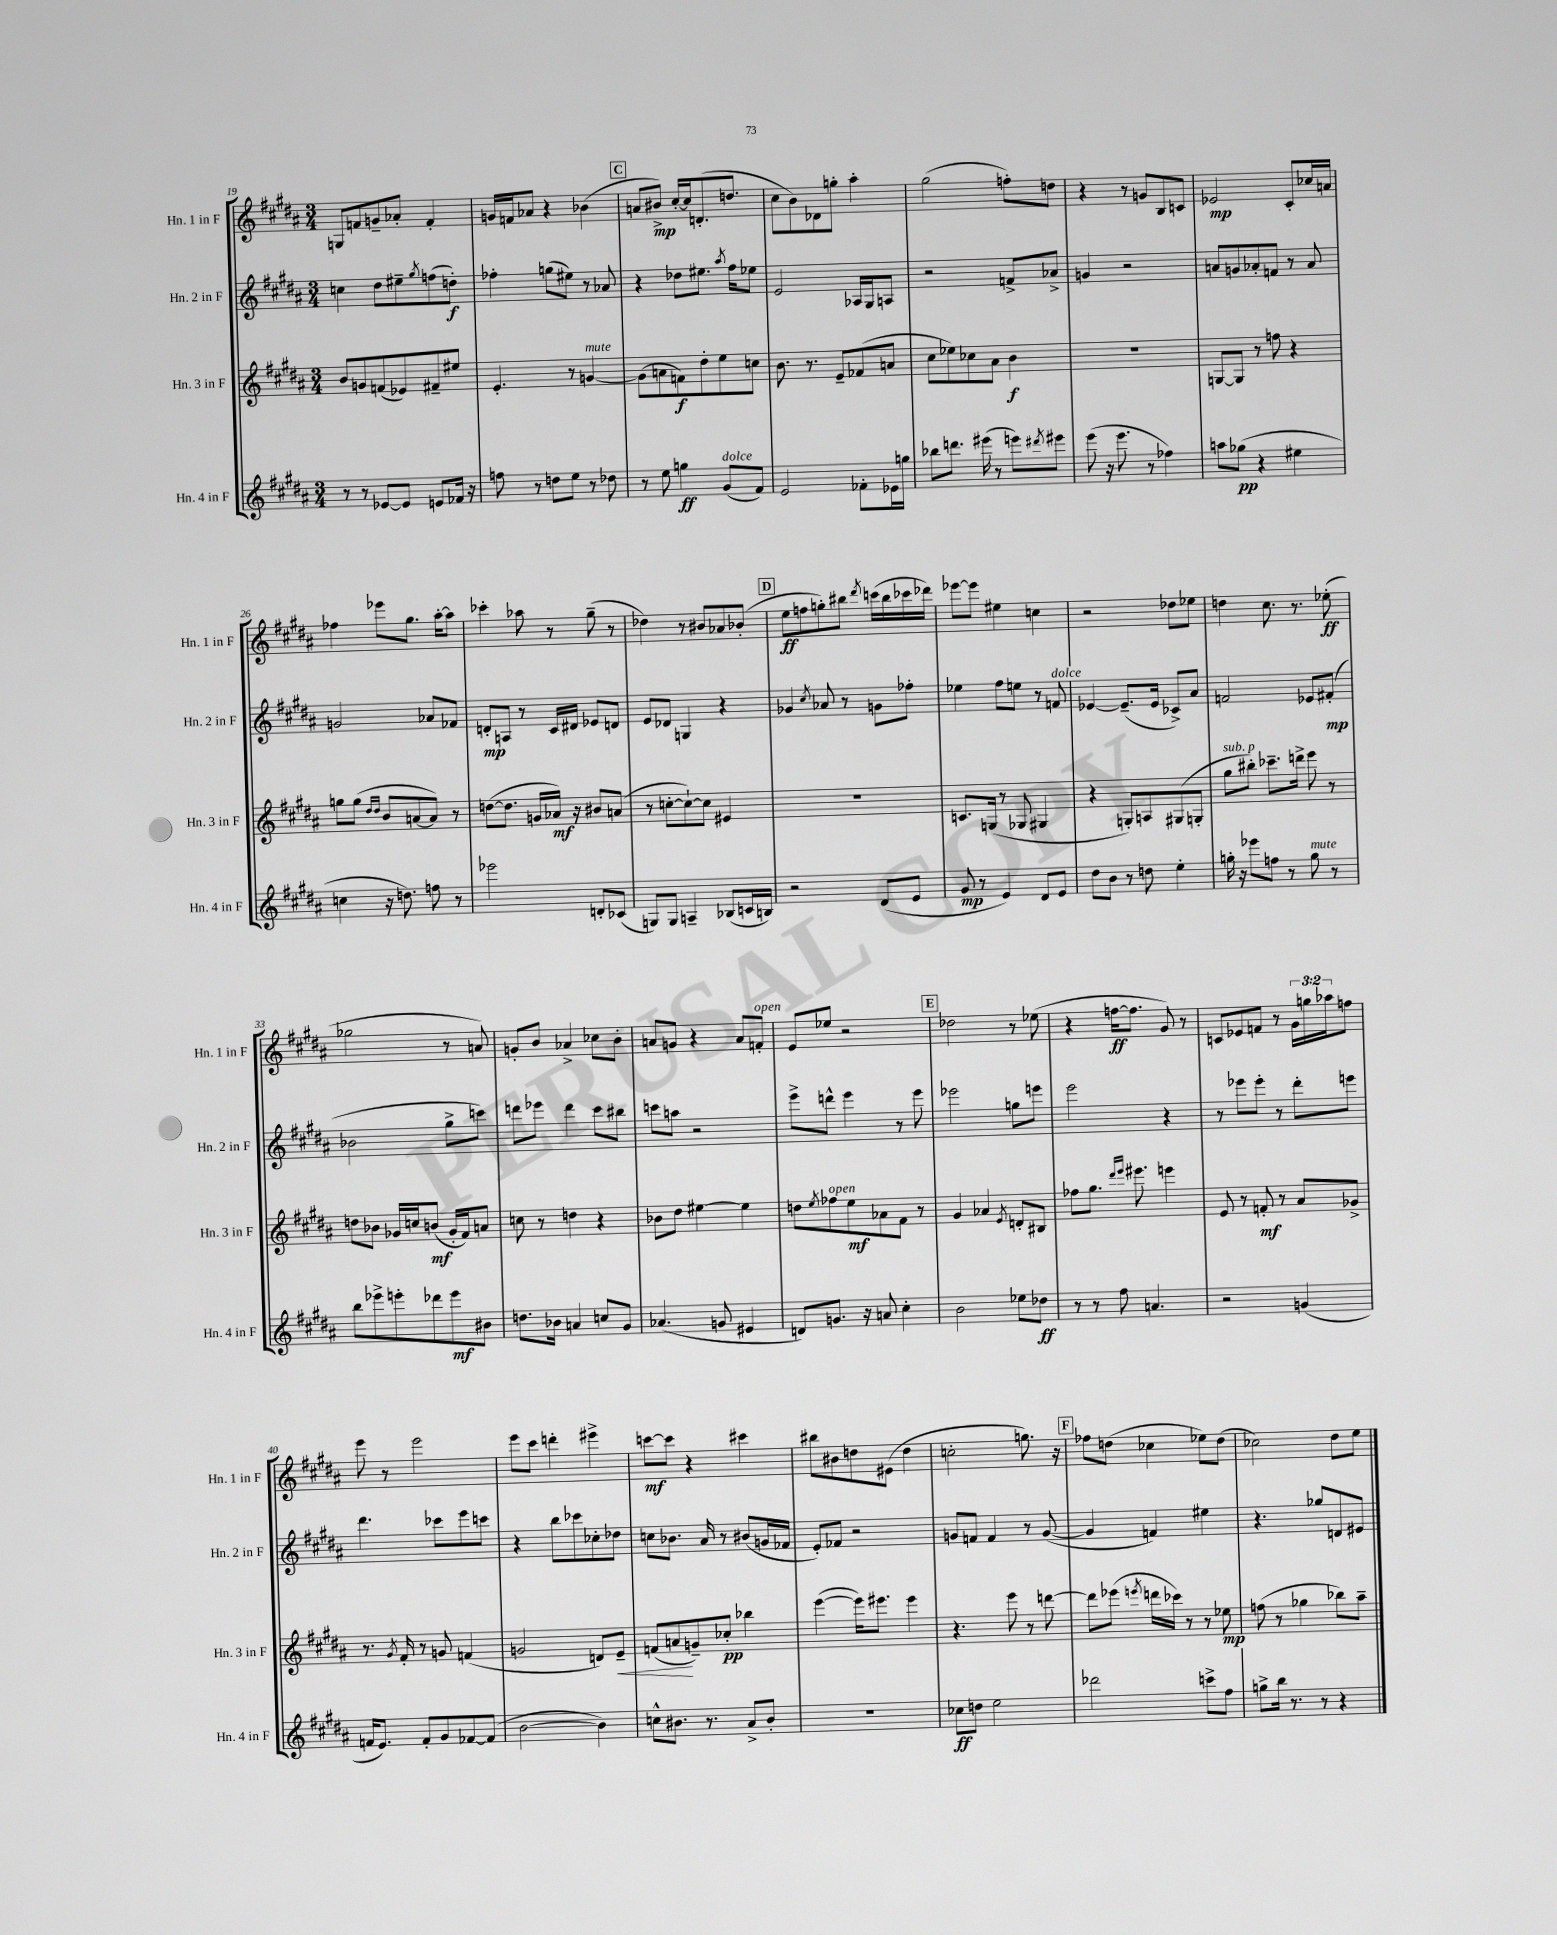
<<
\new StaffGroup <<
\new Staff = "s0" \with { instrumentName = "Hn. 1 in F" shortInstrumentName = "Hn. 1 in F" } {
    \clef treble \key b \major \numericTimeSignature \time 3/4 \override Staff.TupletNumber.text = #tuplet-number::calc-fraction-text
    g8 f'8 g'8-- aes'8-. f'4-. |
    g'16 f'16 aes'8 r4 bes'4( |
    \mark \markup { \box "C" } a'8 bis'8->\mp) cis''16~-. cis''16 d'8.-.( d''8. |
    cis''8 b'8) des'8 g''8-. ais''4-. |
    gis''2( f''8-.) d''8 |
    r4 r8 g'8 b8 c'8 |
    ees'2\mp cis'8-. ces''16 a'16 |
    fes''4 ees'''8 gis''8. ais''16~-. ais''8 |
    ces'''4-. aes''8 r8 gis''8--( r8 |
    des''4) r8 bis'8 aes'8 bes'8-.( |
    \mark \markup { \box "D" } e''8\ff f''8 g''8-.) bis''8 \acciaccatura { dis'''8 } c'''16( bis''16 ces'''16 des'''16) |
    ees'''8~ ees'''8 eis''4 c''4 |
    r2 des''8 ees''8 |
    d''4 cis''8. r8. ees''8-.\ff( |
    ges''2 r8 a'8) |
    g'8-. b'8 aes'4-> ces''8 b'8-. |
    a'8 g'8 r4 a'8 f'8-.^\markup { \italic "open" } |
    e'8 ees''8 r2 |
    \mark \markup { \box "E" } des''2 r8 ees''8( |
    r4 f''16~\ff f''8. gis'8) r8 |
    c'8 ees'8 f'8 r8 \tuplet 3/2 { gis'16 g''16 aes''16 } f''8 |
    e'''8 r8 e'''2 |
    e'''8 cis'''8 d'''4-. eis'''4-> |
    c'''8~\mf c'''8 r4 cis'''4 |
    bis''8 bis'8 d''8 eis'8( d''4 |
    c''2-. g''8.) r16 |
    \mark \markup { \box "F" } fes''8 d''8( ces''4 ees''8) d''8( |
    ces''2) dis''8 e''8 \bar "|." |
}
\new Staff = "s1" \with { instrumentName = "Hn. 2 in F" shortInstrumentName = "Hn. 2 in F" } {
    \clef treble \key b \major \numericTimeSignature \time 3/4
    c''4 dis''8 eis''8-- \acciaccatura { gis''8 } f''8( d''8-.\f) |
    fes''4-. g''8( eis''8) r8 aes'8 |
    \mark \markup { \box "C" } r4 des''8 eis''8. \acciaccatura { ais''8 } fis''16 ees''8 |
    e'2 aes16 gis16 a8 |
    r2 f'8-> aes'8-> |
    g'4 r2 |
    a'8 g'8 aes'8-. f'8 r8 aes'8 |
    g'2 aes'8 fes'8 |
    d'8-.\mp a8 r8 cis'16 dis'16 ees'8 d'8 |
    e'8 des'8 g4 r4 |
    \mark \markup { \box "D" } ges'4 \acciaccatura { cis''8 } aes'8 r8 g'8 fes''8-. |
    ees''4 fis''8 e''8 r8 f'8^\markup { \italic "dolce" } |
    ees'4~ ees'8.--( ees'16 ces'8->) ais'8 |
    f'2 ees'8 fis'8-.\mp( |
    bes'2 gis''8-> c'''8) |
    d'''8 ees'''8 d'''4 cis'''8 bis''8 |
    c'''8 a''8 r2 |
    e'''8-> d'''8-^ e'''4 r8 e'''8 |
    \mark \markup { \box "E" } ees'''2 g''8 e'''8 |
    e'''2 r4 |
    r8 ees'''8 ees'''8-. r8 dis'''8-. e'''8 |
    dis'''4. ces'''8 e'''8 c'''8 |
    r4 b''8 ces'''8 ces''8-. des''8 |
    c''8 bes'8. ais'16 r8 bis'8( g'16 fes'16 |
    e'8-.) fes'8 r2 |
    g'8 f'8 f'4 r8 g'8~( |
    \mark \markup { \box "F" } g'4 f'4) eis''4 |
    r4. ges''8 d'8 eis'8 \bar "|." |
}
\new Staff = "s2" \with { instrumentName = "Hn. 3 in F" shortInstrumentName = "Hn. 3 in F" } {
    \clef treble \key b \major \numericTimeSignature \time 3/4
    b'8 g'8 f'8( ees'8) fis'8-- eis''8 |
    e'4.-. r8 g'4~^\markup { \italic "mute" } |
    \mark \markup { \box "C" } g'8( a'8 f'8\f) dis''8-. e''8 c''8 |
    b'8. r8. e'8-- fes'8( a'8 |
    cis''8 ees''8) ces''8 ais'8 b'4\f |
    R2. |
    g8~ g8 r8 f''8 r4 |
    g''8 g''8( \grace { dis''16 dis''16 } b'8 a'8~ a'8) r8 |
    d''8~( d''8. g'16 aes'16\mf) r16 bis'8 a'8( |
    r8 c''8~-. c''8~-!) c''8 eis'4 |
    \mark \markup { \box "D" } R2. |
    c'8. g16( r8 ges8 gis4 |
    r4 g8-.) a8 gis8( g8-. |
    gis''8^\markup { \italic "sub. p" } bis''8-.) ces'''8.-- d'''16-> e'''8 r8 |
    d''8 bes'8 ges'16 c''16 b'8\mf( ges'16-. fis'16) a'8 |
    c''8 r8 d''4 r4 |
    bes'8 dis''8 eis''4~ eis''4 |
    d''8 \acciaccatura { e''8 } fes''8^\markup { \italic "open" } e''8\mf aes'8 fis'8 r8 |
    \mark \markup { \box "E" } gis'4 aes'4 \acciaccatura { e'8 } d'8-. bis8 |
    fes''8 gis''8. \grace { dis'''16 e'''16 } eis'''8. e'''4 |
    e'8 r8 f'8-.\mf r8 ais'8 ges'8-> |
    r8. \acciaccatura { gis'8 } fis'16-. r8 g'8 f'4( |
    g'2 d'8) e'8--\< |
    f'8( a'8\! g'8--) ces''8-.\pp bes''4 |
    e'''4~( e'''16) eis'''8. eis'''4 |
    r4. e'''8 r8 d'''8~ |
    \mark \markup { \box "F" } d'''8 ees'''8( \acciaccatura { e'''8 } d'''16 ces'''16) r8 r8 ees''8\mp |
    f''8( r8 ges''4 bes''8) ais''8-- \bar "|." |
}
\new Staff = "s3" \with { instrumentName = "Hn. 4 in F" shortInstrumentName = "Hn. 4 in F" } {
    \clef treble \key b \major \numericTimeSignature \time 3/4
    r8 r8 ees'8~ ees'8 e'8 fes'16 r16 |
    f''8 r8 d''8 e''8 r8 des''8 |
    \mark \markup { \box "C" } r8 e''8 g''4\ff gis'8^\markup { \italic "dolce" }( fis'8) |
    e'2 fes'8-. ees'16 g''16 |
    bes''8 d'''8. eis'''16( r8 e'''8) \acciaccatura { dis'''8 } eis'''8 |
    e'''8( r16 e'''8. r8 fes''4) |
    a''8 ges''8\pp( r4 eis''4 |
    c''4 r16 d''8.) f''8 r8 |
    ees'''2 d'8-. ces'8( |
    g8) g8 a4-- bes8( c'16 b16) |
    \mark \markup { \box "D" } r2 dis'8( e'8 |
    gis'8\mp r8 e'4) dis'8 e'8 |
    dis''8 b'8 r8 d''8 e''4-. |
    g''16-. r16 ees'''8 f''8 r8 g''8^\markup { \italic "mute" } r8 |
    b''8 ees'''8-> e'''8-. des'''8 e'''8\mf bis'8 |
    d''8. bes'16 a'4 c''8 gis'8 |
    aes'4.( g'8 eis'4 |
    d'8) g'8. r16 a'8 cis''4-. |
    \mark \markup { \box "E" } b'2 ees''8 des''8\ff |
    r8 r8 fis''8 a'4. |
    r2 g'4( |
    f'16 e'8.) f'8-. gis'8 fes'8~ fes'8( |
    b'2~ b'4) |
    c''8-^ bis'8. r8. ais'8-> bis'8-. |
    R2. |
    ces''8\ff d''8 e''2 |
    \mark \markup { \box "F" } des'''2 c'''8-> fis''8 |
    g''8-> b''16 r8. r8 r4 \bar "|." |
}
>>
>>
\layout { \context { \Score currentBarNumber = #19 } }
